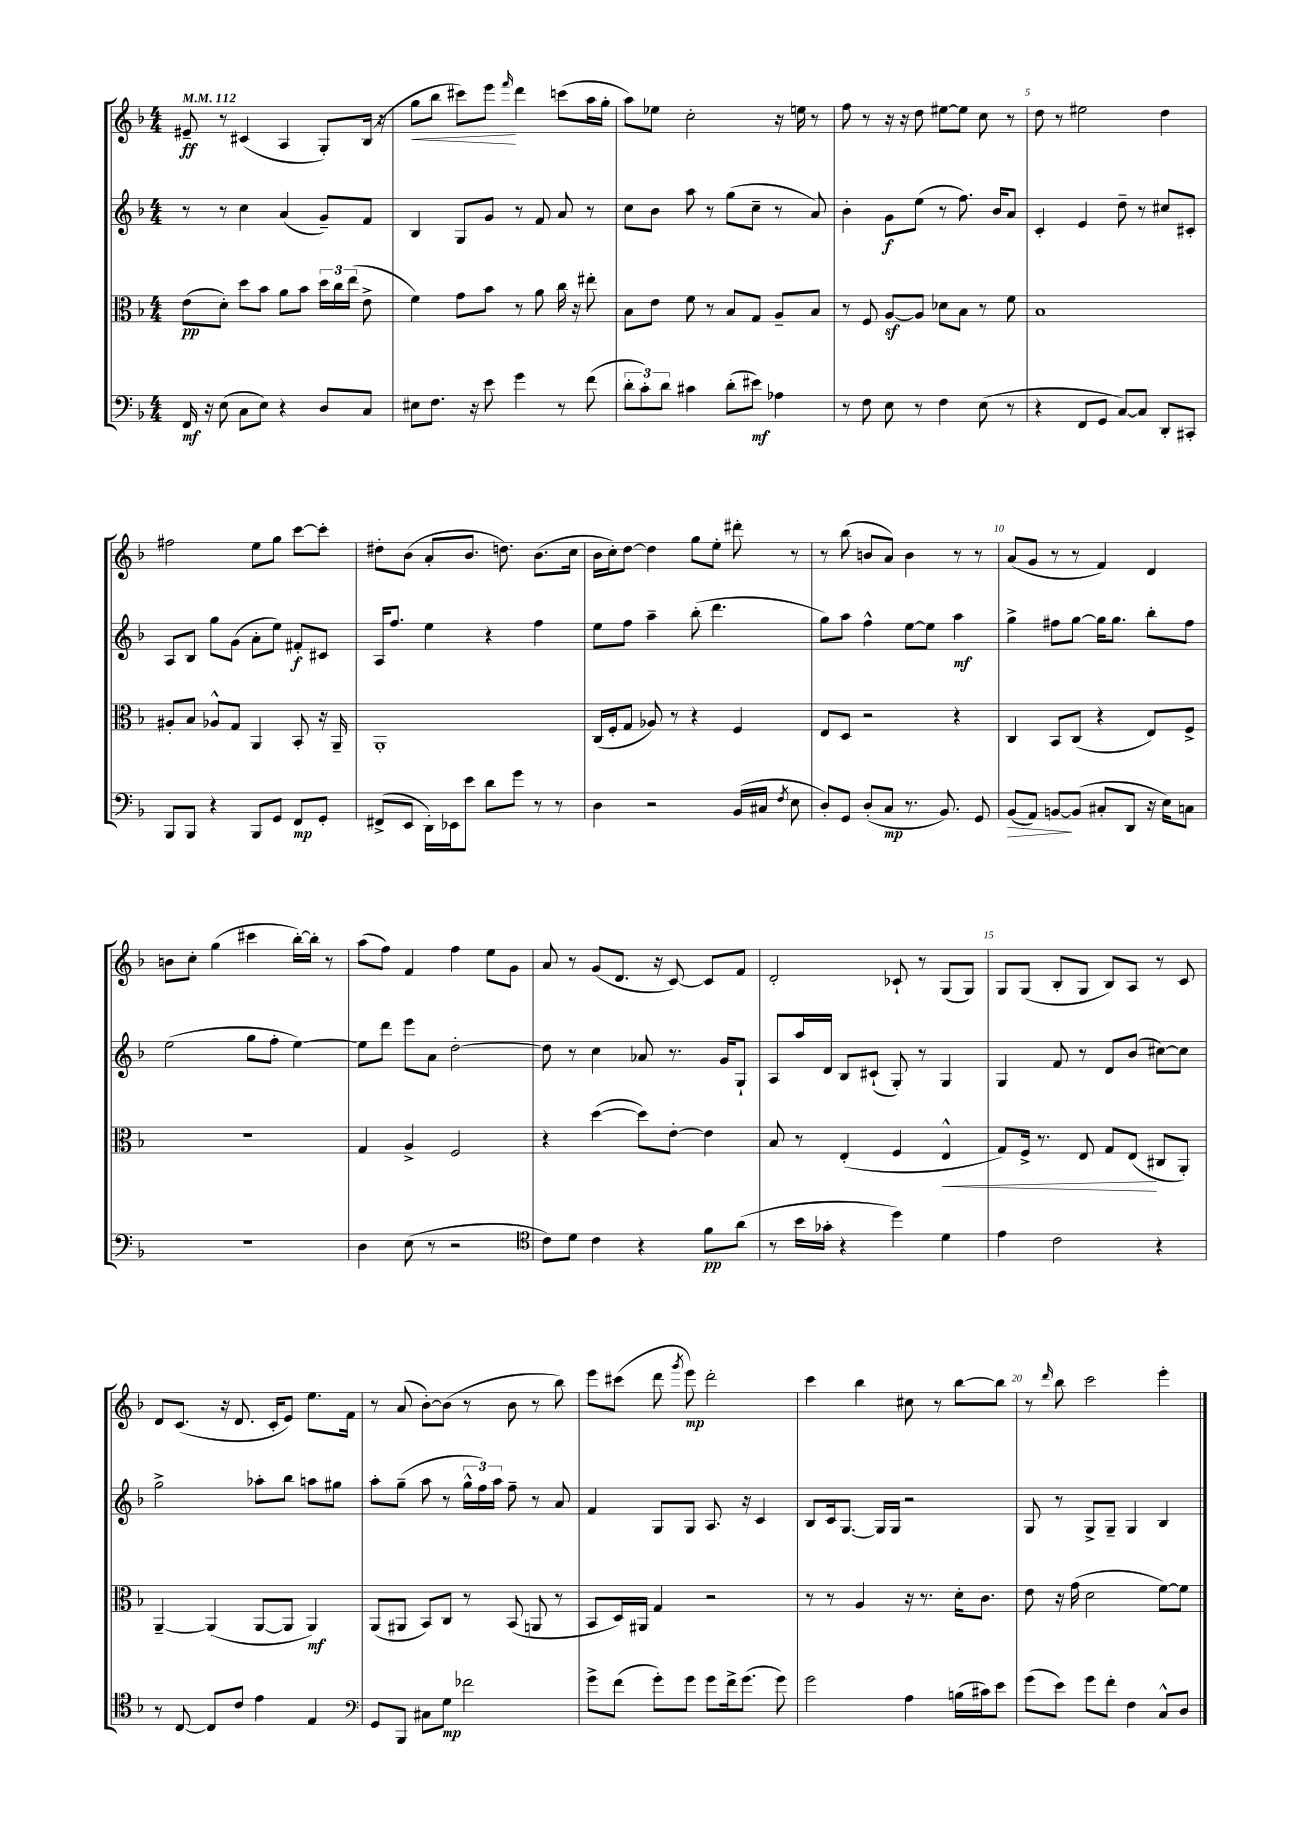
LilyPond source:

<<
\new StaffGroup <<
\new Staff = "s0" {
    \clef treble \key f \major \numericTimeSignature \time 4/4 \tempo 4 = 112
    \autoBeamOff eis'8--\ff r8 cis'4( a4 g8[-.) bes16]( r16 |
    g''8[\< bes''8] cis'''8[) e'''8]\! \grace { f'''16 } d'''4 c'''8[( a''16 g''16]-. |
    a''8[) ees''8] c''2-. r16 e''16 r8 |
    f''8 r8 r16 r16 d''8 eis''8[~ eis''8] c''8 r8 |
    d''8 r8 eis''2 d''4 |
    fis''2 e''8[ g''8] c'''8[~ c'''8]-. |
    dis''8[-. bes'8]( a'8[-. bes'8.] d''8.) bes'8.[( c''16] |
    bes'16[ c''16-.) d''8]~ d''4 g''8[ e''8]-. dis'''8-. r8 |
    r8 bes''8( b'8[ a'8]) b'4 r8 r8 |
    a'8[( g'8] r8 r8 f'4) d'4 |
    b'8[ c''8]-. g''4( cis'''4 bes''16[~-.) bes''16]-. r8 |
    a''8[( f''8]) f'4 f''4 e''8[ g'8] |
    a'8 r8 g'8[( d'8.] r16 c'8~) c'8[ f'8] |
    d'2-. ces'8-! r8 g8[( g8]) |
    g8[ g8]( bes8[-. g8] bes8[) a8] r8 c'8 |
    d'8[ c'8.]( r16 d'8. c'16[-. e'8]) e''8.[ f'16] |
    r8 a'8( bes'8[~-.) bes'8]( r8 bes'8 r8 bes''8) |
    e'''8[ cis'''8]( d'''8 \acciaccatura { g'''8 } e'''8\mp) d'''2-. |
    c'''4 bes''4 cis''8 r8 bes''8[~ bes''8] |
    r8 \grace { d'''16 } bes''8 c'''2 e'''4-. \bar "|." |
}
\new Staff = "s1" {
    \clef treble \key f \major \numericTimeSignature \time 4/4
    \autoBeamOff r8 r8 c''4 a'4( g'8[--) f'8] |
    bes4 g8[ g'8] r8 f'8 a'8 r8 |
    c''8[ bes'8] a''8 r8 g''8[( c''8]-- r8 a'8) |
    bes'4-. g'8[\f e''8]( r8 f''8.) bes'16[ a'8] |
    c'4-. e'4 d''8-- r8 cis''8[ cis'8]-. |
    a8[ bes8] g''8[ g'8]( a'8[-. e''8]) fis'8[-.\f cis'8] |
    a16[ f''8.] e''4 r4 f''4 |
    e''8[ f''8] a''4-- bes''8-.( d'''4. |
    g''8[) a''8] f''4-^ e''8[~ e''8] a''4\mf |
    g''4-> fis''8[ g''8]~ g''16[ g''8.] bes''8[-. fis''8] |
    e''2( g''8[ f''8]-. e''4~) |
    e''8[ d'''8] e'''8[ a'8] d''2~-. |
    d''8 r8 c''4 aes'8 r8. g'16[ g8]-! |
    a8[ a''16 d'16] bes8[ cis'8]-!( g8-.) r8 g4 |
    g4 f'8 r8 d'8[ bes'8]( cis''8[~) cis''8] |
    g''2-> aes''8[-. bes''8] a''8[ gis''8] |
    a''8[-. g''8]--( a''8 r8 \tuplet 3/2 { g''16[-^ f''16) a''16] } f''8-- r8 a'8 |
    f'4 g8[ g8] a8. r16 c'4 |
    bes8[ c'16 g8.]~ g16[ g16] r2 |
    g8 r8 g8[-> g8]-- g4 bes4 \bar "|." |
}
\new Staff = "s2" {
    \clef alto \key f \major \numericTimeSignature \time 4/4
    \autoBeamOff e'8[\pp( d'8]-.) d''8[ bes'8] a'8[ bes'8] \tuplet 3/2 { d''16[ c''16 e''16]( } e'8-> |
    f'4) g'8[ bes'8] r8 a'8 c''16 r16 eis''8-. |
    bes8[ e'8] f'8 r8 bes8[ g8] a8[-- bes8] |
    r8 f8 a8[~\sf a8] des'8[ bes8] r8 f'8 |
    bes1 |
    ais8[-. bes8] aes8[-^ g8] a,4 bes,8-. r16 a,16-- |
    a,1-. |
    c16[( f16-. g8] aes8) r8 r4 f4 |
    e8[ d8] r2 r4 |
    c4 bes,8[ c8]( r4 e8[) f8]-> |
    R1 |
    g4 a4-> f2 |
    r4 d''4~( d''8[) e'8]~-. e'4 |
    bes8 r8 e4-.( f4 e4-^\< |
    g8[) f16]-> r8. e8 g8[ e8]\!( cis8[ a,8]-.) |
    a,4~-- a,4( a,8[~ a,8] a,4\mf) |
    a,8[( ais,8] bes,8[) c8] r8 bes,8( a,8 r8 |
    bes,8[ d16) ais,16] g4 r2 |
    r8 r8 a4 r16 r8. d'16[-. c'8.] |
    e'8 r16 g'16( d'2 f'8[~) f'8] \bar "|." |
}
\new Staff = "s3" {
    \clef bass \key f \major \numericTimeSignature \time 4/4
    \autoBeamOff f,16\mf r16 e8( c8[ e8]) r4 d8[ c8] |
    eis8[ f8.] r16 e'8 g'4 r8 f'8( |
    \tuplet 3/2 { d'8[-. c'8-.) d'8] } cis'4 d'8[-.( eis'8]\mf) aes4 |
    r8 f8 e8 r8 f4 e8( r8 |
    r4 f,8[ g,8] c8[~) c8] d,8[-. cis,8]-. |
    bes,,8[ bes,,8] r4 bes,,8[ g,8] f,8[\mp g,8]-. |
    fis,8[->( e,8] d,16[-.) ees,16 e'8] d'8[ g'8] r8 r8 |
    d4 r2 bes,16[( cis16] \acciaccatura { f8 } e8 |
    d8[-.) g,8] d8[-.( c8]\mp r8. bes,8.) g,8 |
    bes,8[\>( a,8]) b,8[~\! b,8]( cis8[-. d,8] r16 e16[) c8] |
    R1 |
    d4 e8( r8 r2 |
    \clef tenor c'8[) d'8] c'4 r4 f'8[\pp a'8]( |
    r8 bes'16[ ges'16]-. r4 d''4) d'4 |
    e'4 c'2 r4 |
    r8 c8~ c8[ c'8] e'4 e4 |
    \clef bass g,8[ bes,,8] cis8[ g8]\mp fes'2 |
    g'8[-> f'8]( g'8[-.) g'8] g'8[ f'16-> g'8.]( g'8) |
    g'2 a4 b16[( cis'16) e'8] |
    g'8[( e'8]) g'8[ f'8]-. f4 c8[-^ d8] \bar "|." |
}
>>
>>
\layout { \context { \Score \override BarNumber.break-visibility = ##(#f #t #t) barNumberVisibility = #(every-nth-bar-number-visible 5) } }
